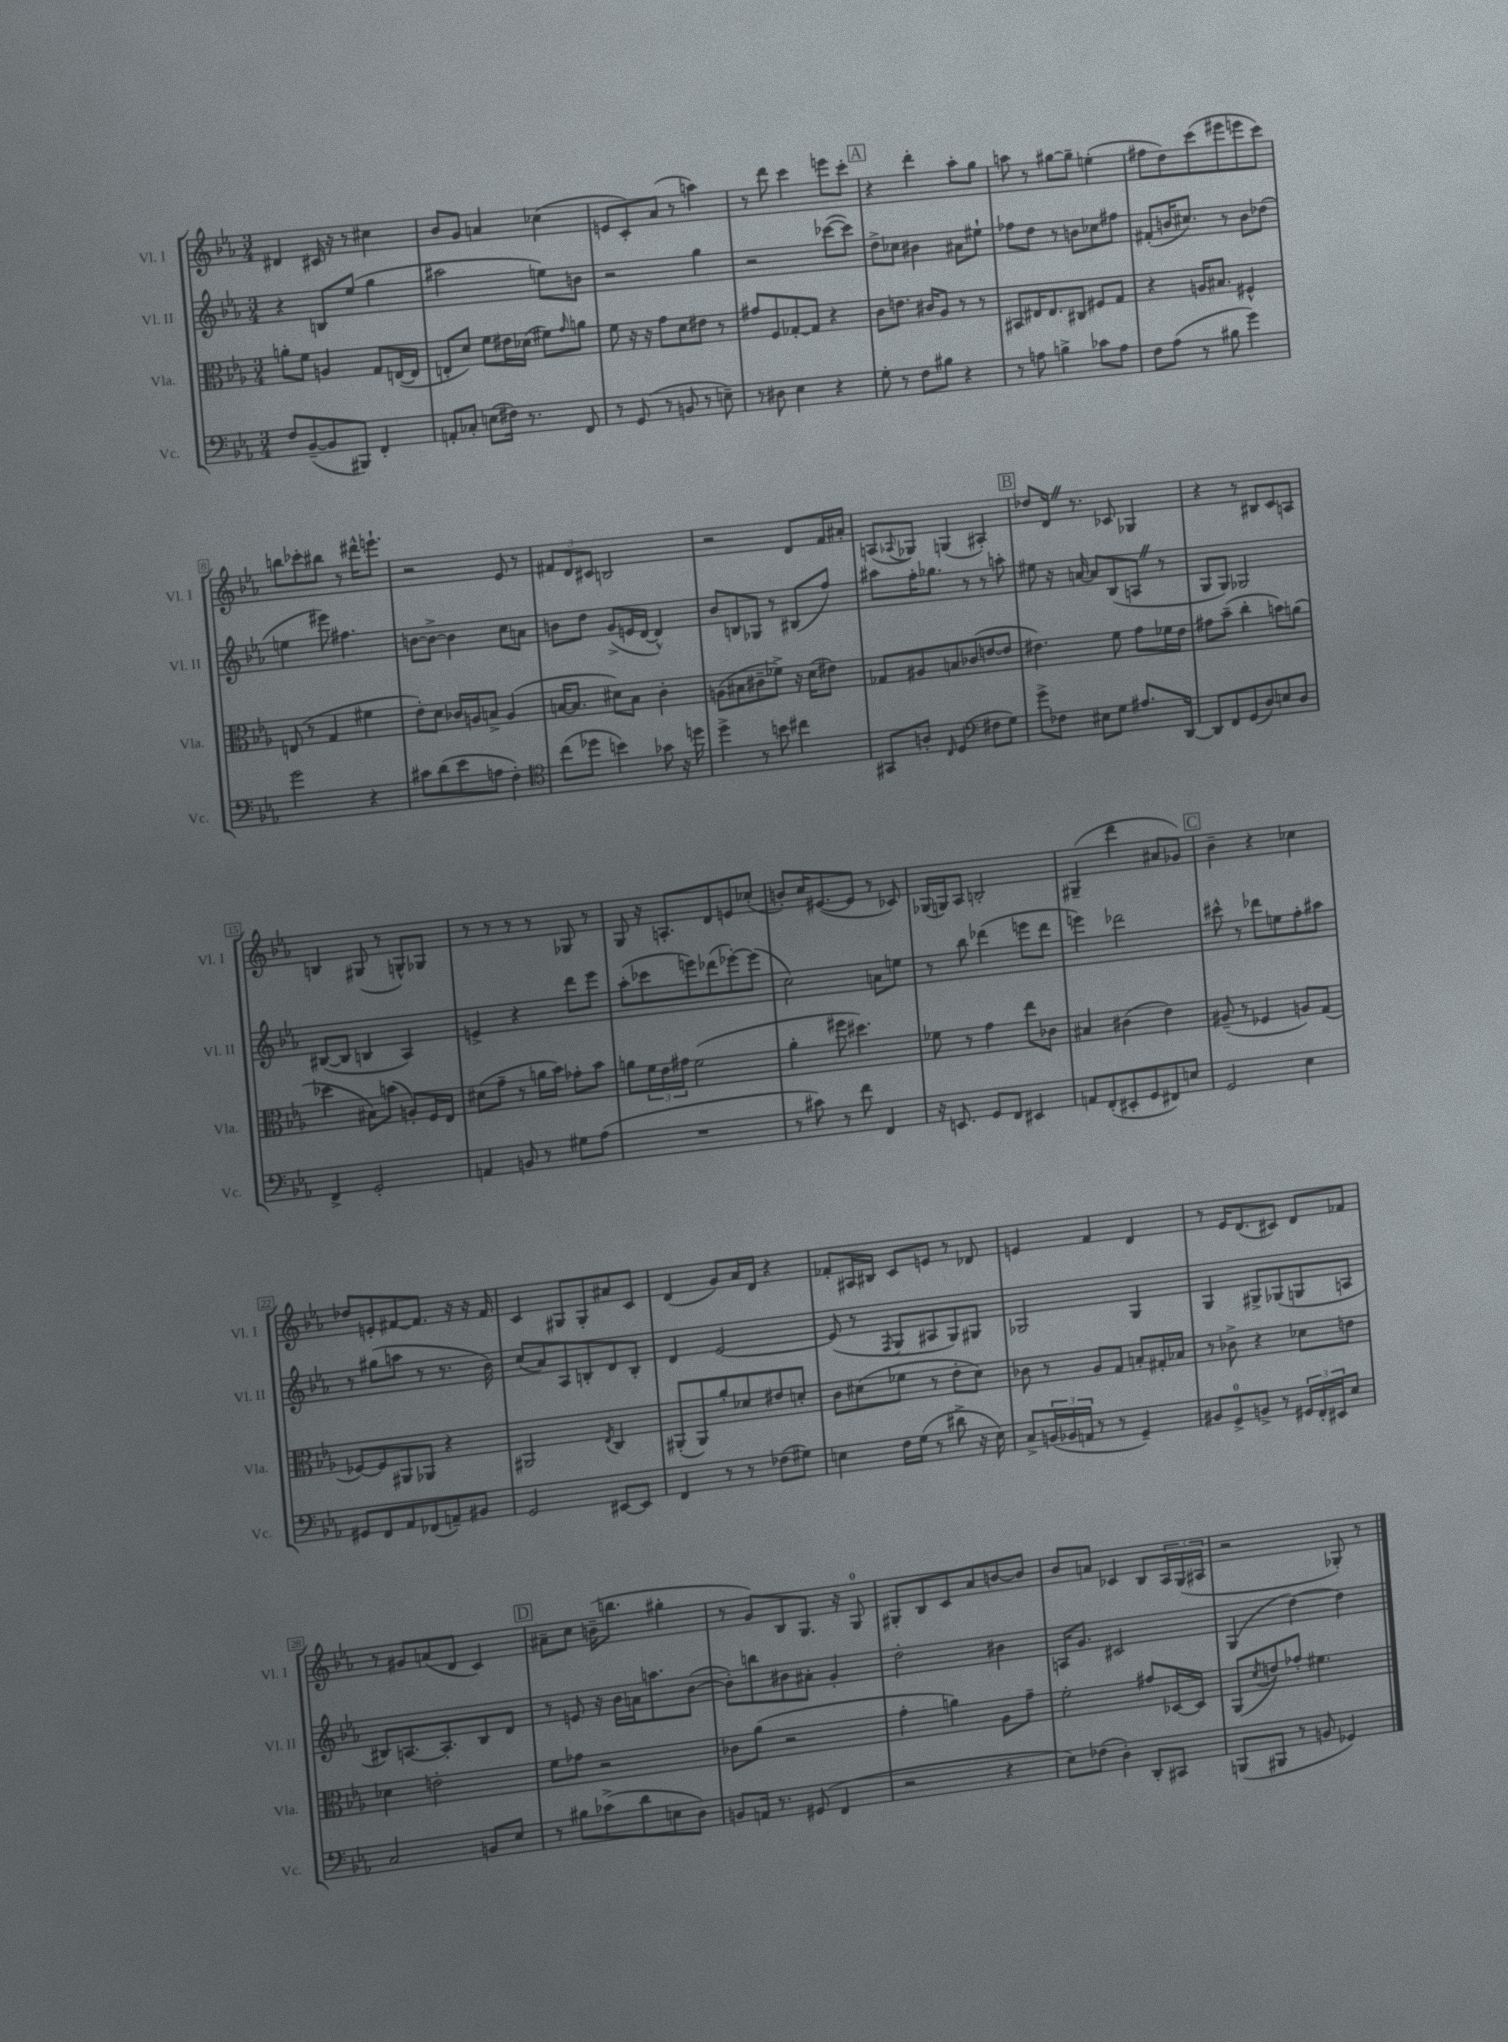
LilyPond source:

<<
\new StaffGroup <<
\new Staff = "s0" \with { instrumentName = "Vl. I" shortInstrumentName = "Vl. I" } {
    \clef treble \key ees \major \numericTimeSignature \time 3/4
    dis'4 cis'16 r16 r8 cis''4 |
    bes'8 g'8 a'4 ces''4( |
    e'8 c'8-.) aes'8( r8 a''4) |
    r8 d'''8 c'''4 e'''8 c'''8-. |
    \mark \markup { \box "A" } r4 d'''4-. aes''8-. g''8 |
    a''8 r8 gis''8~ gis''8-- e''4-.( |
    fis''8 d''8) c'''8( eis'''8 e'''8 c'''8) |
    b''8 ces'''8-. bis''8 r8 dis'''16-^ e'''8.-! |
    r2 ees'8 r8 |
    \tuplet 3/2 { fis'8 d'8 cis'8 } b2 |
    r2 d'8 f'16 ais'16-. |
    a8( \appoggiatura { aes8 } ges8) g4( ais4-.) |
    \mark \markup { \box "B" } des''8 d'16 \once \override BreathingSign.text = \markup { \musicglyph "scripts.caesura.straight" } \breathe r8. ces'8 ges4 |
    r4 r8 bis8 c'8 a8 |
    b4 gis8( r8 g8-^) ges8 |
    r8 r8 r8 r8 ges8 r8 |
    g8 r16 a8.-. d'8 e'8 ces''8-.( |
    b'8-.) c''16 eis'8.~( eis'8 r8 ces'8) |
    ges16( g16) aes8 b2-. |
    gis4--( d'''4 ais'8 ges'8) |
    \mark \markup { \box "C" } bes'4-- r4 ces''4 |
    des''8 e'8-. fis'8~ fis'8. r16 r16 fis'16 |
    c'4 gis8 gis8-. ais'8 c'8 |
    d'4( g'8) aes'16 d'16 r4 |
    fes'8-. ais16 bis16 c'8 e'8 r8 des'8 |
    e'4 f'4 d'4 |
    r8 ees'16 d'8.( cis'8) d'8 fes'8 |
    r8 gis'8 a'8( d'8 c'4) |
    \mark \markup { \box "D" } ais'8-- c''8 b'16--( b''8. gis''4-. |
    r8 g'8) bes8 g8. r16 g8-0 |
    gis8-. bes8 c'8 aes'8 b'8~ b'8 |
    bes'8 a'8 ces'4 bes8 \tuplet 3/2 { aes16 g16( ais16 } |
    r2 ges8-.) r8 \bar "|." |
}
\new Staff = "s1" \with { instrumentName = "Vl. II" shortInstrumentName = "Vl. II" } {
    \clef treble \key ees \major \numericTimeSignature \time 3/4
    r4 b8 ees''8( g''4 |
    ais''2 e''8) b'8 |
    r2 g''4 |
    r2 ces'''8~( ces'''8) |
    \mark \markup { \box "A" } d''8-> ces''8 bis'4 ais'8 eis''8-! |
    fes''8 d''8 r8 b'8 ces''8 fis''8 |
    fis'8-.( b'16 cis''8.) r8 b'8 des''8( |
    e''4 eis'''8) fis''4. |
    b'8~ b'8~-> b'4 c''8 a'8 |
    b'8 d''8 g'8->( e'16 d'16~ d'4-^) |
    bes'8 b8 ges8 r8 bis8( f''8) |
    ais''8 f''16-. ges''8. r8 r8 a''8-. |
    \mark \markup { \box "B" } eis''8 r16 a'16~ a'8 bes8( a8 \once \override BreathingSign.text = \markup { \musicglyph "scripts.caesura.straight" } \breathe r8 |
    g8 g8) ges2 |
    bis8~( bis8 b4 aes4) |
    e'4-> r4 d'''8 ees'''8 |
    aes''8-.( ces'''8 e'''8) des'''8( ees'''8~-.) ees'''8( |
    c''2) a'8 e''8 |
    r8 bes''8 des'''4( e'''8 des'''8 |
    e'''4) des'''2 |
    \mark \markup { \box "C" } cis'''8-^ r8 des'''8 e''8 f''8-. ais''8 |
    r8 gis''8( a''8 r8 r8. bes'16) |
    c''8( aes'8) aes8 b8-. d'8 b8-. |
    d'4 ees'2~ |
    ees'8( r8 \acciaccatura { f8 } g8 ais8 g8) gis8 |
    ges2 ges4 |
    g4 gis8-> ges8( g8 a8 |
    bis8) a8.~ a8.-. bis8 d'8 |
    \mark \markup { \box "D" } r8 e'8 r16 bes'16 a'16 a''8. bes'8~( |
    bes'8-.) b''8 bis'8 ais'8-. g'4-. |
    d''2-. bis'4 |
    a16 g'8. cis'2 |
    g4( d''4~) d''4 \bar "|." |
}
\new Staff = "s2" \with { instrumentName = "Vla." shortInstrumentName = "Vla." } {
    \clef alto \key ees \major \numericTimeSignature \time 3/4
    a'8-. f'8 a4 g8 e16~( e16 |
    e8-. d'8) f'8 eis'16 des'16( fis'8) \grace { g'16 } a'8 |
    f'8 r16 r16 g'8 d'8 eis'8 r8 |
    gis'8 f8 ges8~-. ges8 r4 |
    \mark \markup { \box "A" } c'8 e'8. cis'16 aes8 r8 r8 |
    bis,8 eis16 eis8. cis8 fis8 g8 |
    r4 a16 bis8. fis4-^ |
    e8( r8 g4 fis'4 |
    ees'8-.) d'8 ces'16 a16 b8-> a4( |
    b16~ b8. dis'8) b8 c'4-. |
    a8( bis8 cis'8-- fes'8->) r16 d'16( eis'8) |
    ges8 ais8 b8 ces'8( e'8~ e'8 |
    \mark \markup { \box "B" } eis'4.) f'8 g'8 fes'16 eis'16 |
    gis'8 bes'8--( c''4-. b'8) a'8( |
    des''4 bis8) b'8( a8-.) f16 ees16 |
    dis'8( g'8-- r8 a'16 bes'16) ges'8-. bes'8 |
    a'8 \tuplet 3/2 { f'16 ees'16 gis'16 } f'2( |
    aes'4-. fis''8 dis''4.) |
    fes'8 r8 g'4 ees''8 ces'8 |
    bis4 cis'4( ees'4) |
    \mark \markup { \box "C" } ais8--( r8 fes4 a8) g8( |
    fes8~) fes8 ais,8 aes,8 r4 |
    ais,2 \acciaccatura { ees8 } c4 |
    ais,8-.( ais,8) aes'8-. des'8 eis'8 d'8-. |
    c'8 dis'8( fes'8 r8 ees'8-. dis'8) |
    ces'8 r8 aes8 g8 b8-. gis16-. bes16 |
    r8 ces'8-> r4 des'8 e'8 |
    des'4 e'2-. |
    \mark \markup { \box "D" } f'8 ges'8 r2 |
    ces'8 aes'8( r2 |
    g'4-. a'4) aes8 g'8-- |
    f'2-. gis'8 des16~ des16 |
    aes,8( \acciaccatura { d'8 } e'8) ges'8-. fis'4. \bar "|." |
}
\new Staff = "s3" \with { instrumentName = "Vc." shortInstrumentName = "Vc." } {
    \clef bass \key ees \major \numericTimeSignature \time 3/4
    f8 bes,8~--( bes,8 bis,,8) f,4-. |
    a,8-. ces8-. e8( fis16) r8. f,8 |
    r8 g,8( r8 b,8 r8 e8--) |
    r8 dis8 ees4 r4 |
    \mark \markup { \box "A" } g8-. r8 f8 bis8 r4 |
    r8 a8 b4-> ces'8 a8 |
    f8 aes8( r8 bis8 g'4) |
    g'2 r4 |
    cis'8 d'8( ees'8 a8 f4-.) |
    \clef tenor c''8( des''8 b'4) ges'8 r16 d''16 |
    d''4-> r8 b'8 cis''4 |
    gis,8 a8-. \grace { c16 } d4( \clef bass fis8 g8) |
    \mark \markup { \box "B" } g'8-> fes8 eis8 g8 ais8. d,16~ |
    d,8 f,8 g,8( d8) e8 d8 |
    f,4-> g,2-. |
    a,4 b,8 r8 gis8 aes8( |
    R2. |
    r8 cis'8) r8 f'8 f,4 |
    r16 e,8. g,8 f,8 eis,4 |
    a,8 f,8-.( eis,8-. g,8 fis,8) e8 |
    \mark \markup { \box "C" } g,2 ees4 |
    gis,8 f,8 aes,8 fes,8( a,8--) bis,8 |
    g,2 eis,8~ eis,8 |
    f,4 r8 r8 fes8( gis8) |
    e4 f16 g16( r8 dis'8-> r16 e16) |
    c8-> \tuplet 3/2 { b,16( bes,16 a,16 } r8 r8 g,4--) |
    bis,8 g,8-0-> b,8-> r8 \tuplet 3/2 { gis,16 f,16-. eis,16 } ees8 |
    c2 b,8 ees8 |
    \mark \markup { \box "D" } r8 bis8 ces'8->( d'8 e8 d8) |
    b,8 a,16 r8. gis,8( f,4 |
    r2 r4 |
    ees8) fes8( d4-.) d,8-. cis,8 |
    b,,8( bis,,8 r8 b,8 ges,4) \bar "|." |
}
>>
>>
\layout { \context { \Score \override BarNumber.stencil = #(make-stencil-boxer 0.1 0.3 ly:text-interface::print) } }
